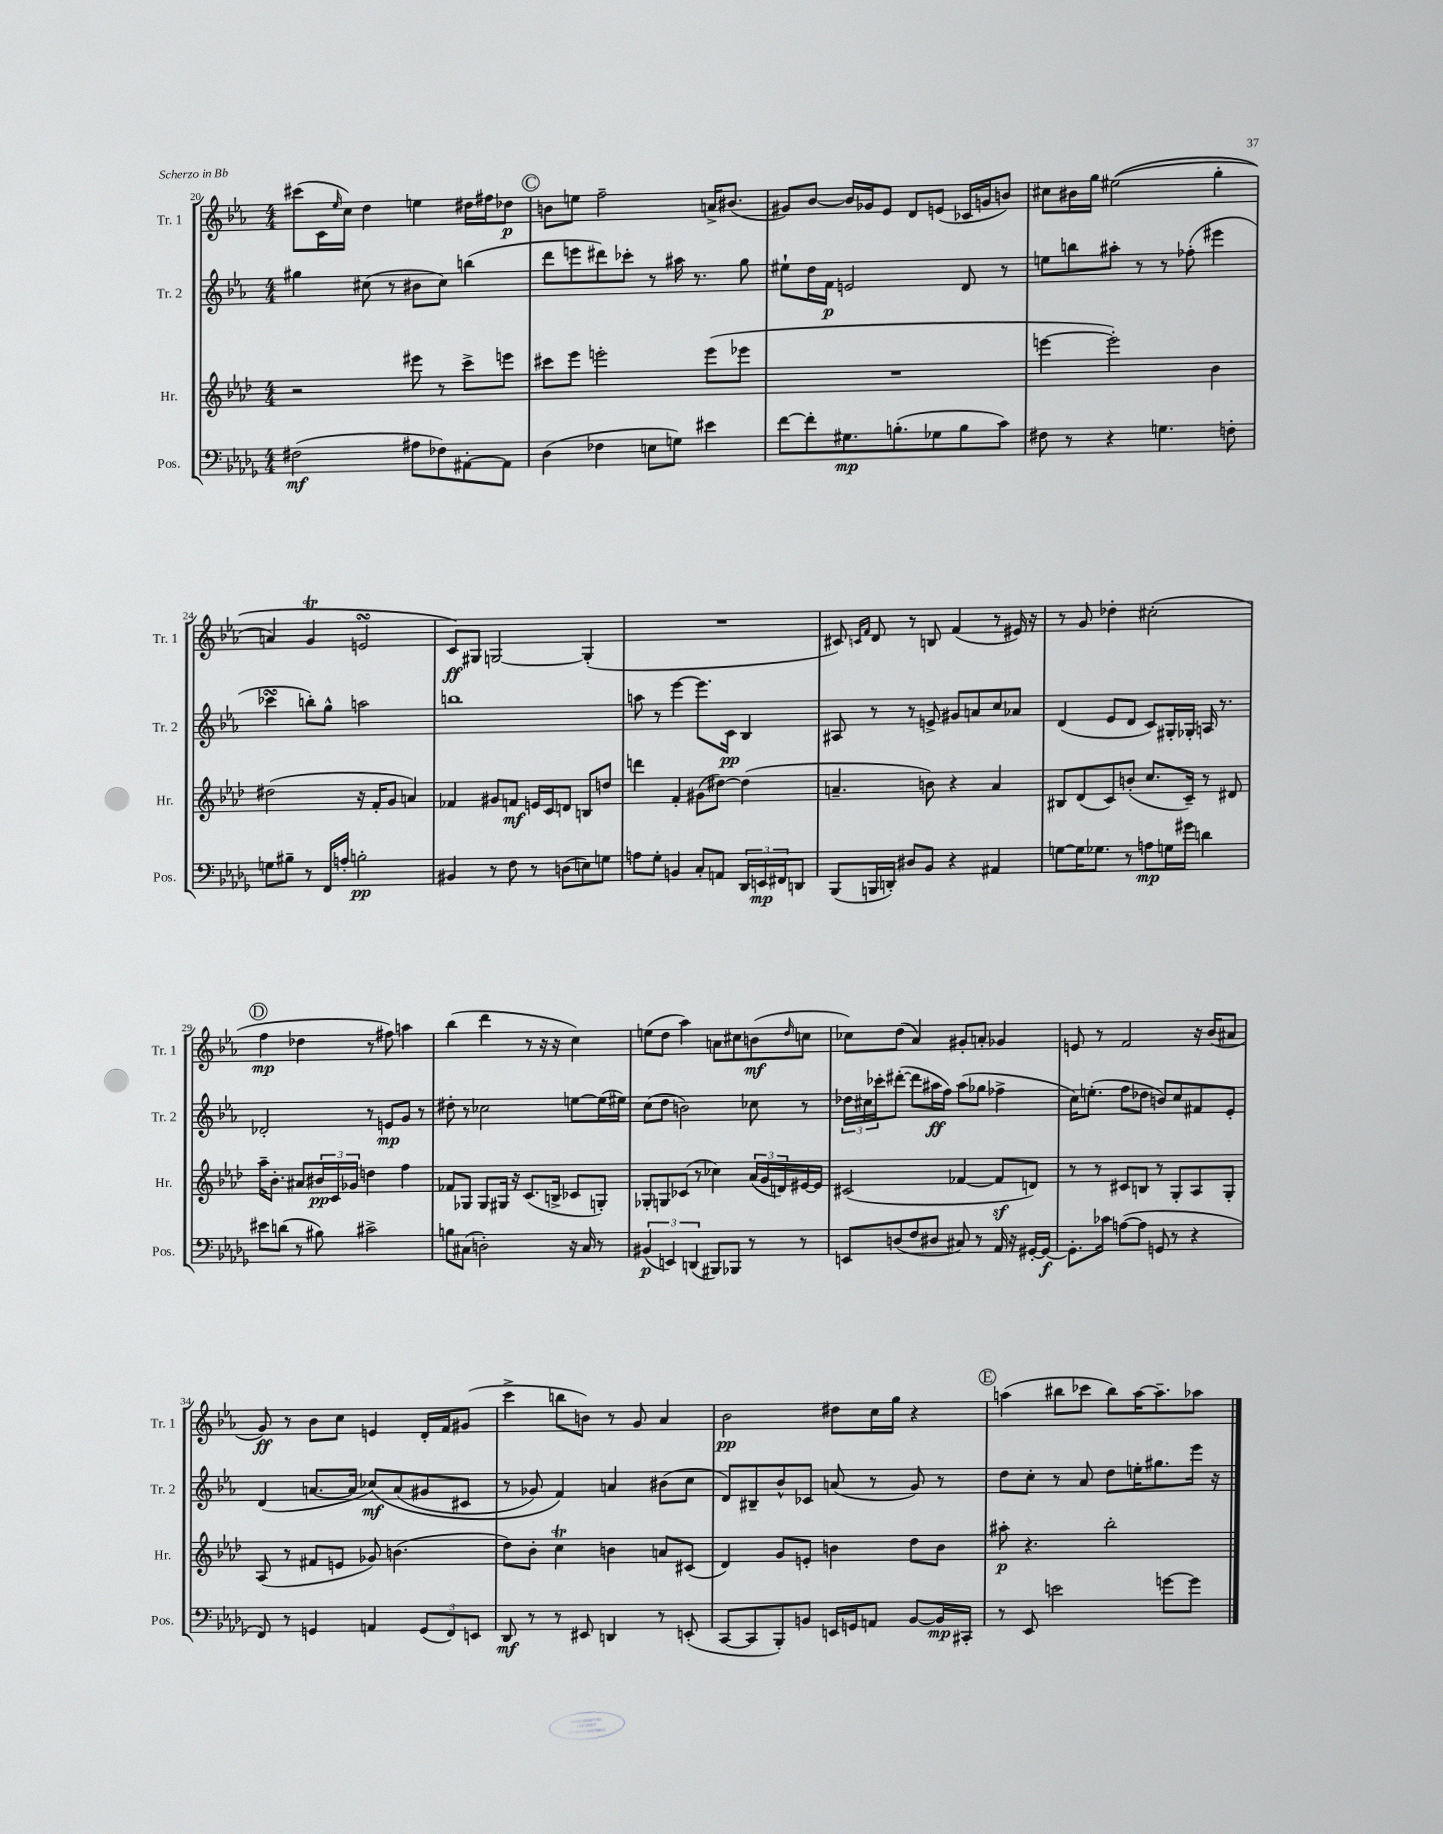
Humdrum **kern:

**kern	**kern	**kern	**kern
*staff4	*staff3	*staff2	*staff1
*clefF4	*clefG2	*clefG2	*clefG2
*k[b-e-a-d-g-]	*k[b-e-a-d-]	*k[b-e-a-]	*k[b-e-a-]
*M4/4	*M4/4	*M4/4	*M4/4
(2F#	2r	4gg#	(8ccc#
.	.	.	16c
.	.	.	16qqee-
.	.	.	16cc)
.	.	(8cc#	4dd
.	.	8r	.
8A#	8eee#	8b#	4ee
8F-)	8r	8cc#)	.
[8AA#'	8ccc^	(4bb	16dd#
.	.	.	16ff#
8AA#]	8eee	.	8dd-
=	=	=	=
(4D-	8ccc#	8ddd	8b
.	8eee-	8eee	8ee
4F-	2eee'	8ddd#)	2ff~
.	.	8ccc-'	.
8E	.	8r	.
8G)	.	16aa#	.
.	.	8.r	.
4e#	(8eee	.	16a^
.	.	.	(8.b#
.	8eee-	8gg	.
=	=	=	=
[8f	1r	8ee#`	8g#)
8f']	.	16dd	[8b-
.	.	16f	.
8.G#	.	2e	16b-]
.	.	.	16g-
.	.	.	8e-
(8.B'	.	.	.
.	.	.	8d
8G-	.	.	(8e
8B	.	8d	16c-
.	.	.	16g
8c)	.	8r	8b)
=	=	=	=
8F#	[4eee	8ee	8cc#
8r	.	8bb	16b#
.	.	.	16gg
4r	2eee'])	8aa#'	&((2ee#
.	.	8r	.
4.G	.	8r	.
.	.	(8ff-'	.
.	4b-	4eee#	4gg'
8F'	.	.	.
=	=	=	=
8G	(2dd#	4ccc-	4a)
8B#~	.	.	.
8r	.	8bb')	4g
16FF	.	8gg^^	.
16A'	.	.	.
2B'	16r	2aa	2e
.	16f'	.	.
.	8g	.	.
.	4a)	.	.
=	=	=	=
4BB#	4f-	1bb	8c&)
.	.	.	8G#
8r	8g#	.	[2G
8F	8f	.	.
8r	16e	.	.
.	16c	.	.
(8D	8d	.	.
8E)	8B	.	(4G']
8G	8dd	.	.
=	=	=	=
8A	4ddd	8aa	1r
8G-'	.	8r	.
4BB	4f'	[4eee-	.
8C'	(8g#	8.eee-]	.
8AA	[8dd#)	.	.
.	.	16c	.
24DD-	(4dd#]	4B-	.
24EE	.	.	.
24FF#	.	.	.
8DD	.	.	.
=	=	=	=
(8BBB-	4.a~	8A#	8c#)
.	.	.	16qqc
.	.	.	16qqf
16BBB	.	8r	8d
16DD')	.	.	.
8D#	.	8r	8r
8BB-	8b)	8e^	8B
4r	4r	8g#	(4f
.	.	8a	.
4AA#	4a	8cc	8r
.	.	8a-	16e#)
.	.	.	16r
=	=	=	=
[8G	8B#	(4d	8r
16G]	(8d-	.	8g
8.G-	.	.	.
.	8c)	8e-	4dd-'
8r	(8b'	8d	.
8A	8.cc	8c)	(2cc#'
16G	.	16G#'	.
16g#	16c~)	16G-'	.
4d	8r	16A	.
.	.	8.r	.
.	8d#	.	.
=	=	=	=
8e#	16aa-~	2d-'	4ff
.	8.b-'	.	.
(8d	.	.	.
8r	8a#	.	4dd-
8B#)	24b#	.	.
.	24c	.	.
.	24g-	.	.
2c#^	4dd	8r	8r
.	.	8e	8ff#)
.	4ff	8g	4aa
.	.	8r	.
=	=	=	=
8B	8f-	8dd#'	(4bb-
(8C#	8G-	8r	.
2D')	8G-	2cc-	4ddd
.	16G#	.	.
.	16r	.	.
.	(8.c	.	8r
.	.	.	16r
.	16B^	.	16r
16r	8c-	[8ee	4cc)
16C#	.	.	.
8r	8G')	(16ee]	.
.	.	16ee#)	.
=	=	=	=
(6BB#	8G-'	(8cc	(8ee
.	8G	8dd	8dd
6EE)	.	.	.
.	(8c-	2b)	4aa-)
(6DD	.	.	.
.	8r	.	.
8BBB#)	4cc-)	.	8a
8BBB-	.	.	8cc#
8r	(24a-	8cc-	(8b
.	24g	.	.
.	24d)	.	.
.	.	.	16qqdd
8r	[16e#	8r	8cc
.	16e#]	.	.
=	=	=	=
8EE	(2c#	24dd-	8cc-)
.	.	24cc#	.
.	.	24ccc-'	.
(8D	.	([8ddd#'	(8dd
8F	.	8ddd#]	4a-)
8D#	.	16aa#	.
.	.	16ff)	.
8C#)	[4f-	(8aa#	8g#'
8r	.	8gg-	8a'
16AA-	8f-]	4ff-^	4g-
16r	.	.	.
[16GG#'	8d)	.	.
16GG#_	.	.	.
=	=	=	=
8.GG#']	8r	16cc)	8e
.	.	(8.ee'	.
.	8r	.	8r
16c-	.	.	.
([8A	8c#	8ff	2f
8A]	8B	8dd-	.
8GG	8r	8b)	.
8r	8G'	8cc	.
4r	8A-	8f#	16r
.	.	.	(16b-
.	8G'	8e-'	8a#
=	=	=	=
8FF)	(8A-	(4d	8g)
8r	8r	.	8r
4GG	8f#	[8.a	8b-
.	8e	.	8cc
.	.	16a]	.
4AA	8g-)	&(8cc-)	4e
.	(4.b	(8a	.
(12GG	.	8g#	16d'
.	.	.	16f
12FF)	.	.	.
.	.	8c#	(8g#
12EE	.	.	.
=	=	=	=
8DD-	8dd-)	8r	4ccc^
8r	8b-'	8g-)	.
8r	4cc	4f&)	8bb
8EE#	.	.	8b)
4DD	4b	4a	8r
.	.	.	8g
8r	8a	(8b#	4a-
(8EE'	(8c#	8cc	.
=	=	=	=
[8CC	4d-)	8d)	2b-
8CC]	.	8B#~	.
8BBB-')	8g	8b-^^	.
8BB	8e'	8c-	.
16EE	4b	(8a	8dd#
16GG	.	.	.
8AA	.	8r	16cc
.	.	.	16gg
[8BB	8dd-	8g)	4r
16BB]	8b	8r	.
16CC#'	.	.	.
=	=	=	=
8r	8aa#'	8dd	(4aa
8EE-	4.r	8cc'	.
2e	.	8r	8bb#
.	.	8a-	8ccc-
.	2bb-'	8dd	8bb#)
.	.	16ee'	[16aa
.	.	8.gg#	8.aa~]
[8g	.	.	.
8g]	.	16eee-	8aa-
.	.	16r	.
==	==	==	==
*-	*-	*-	*-
